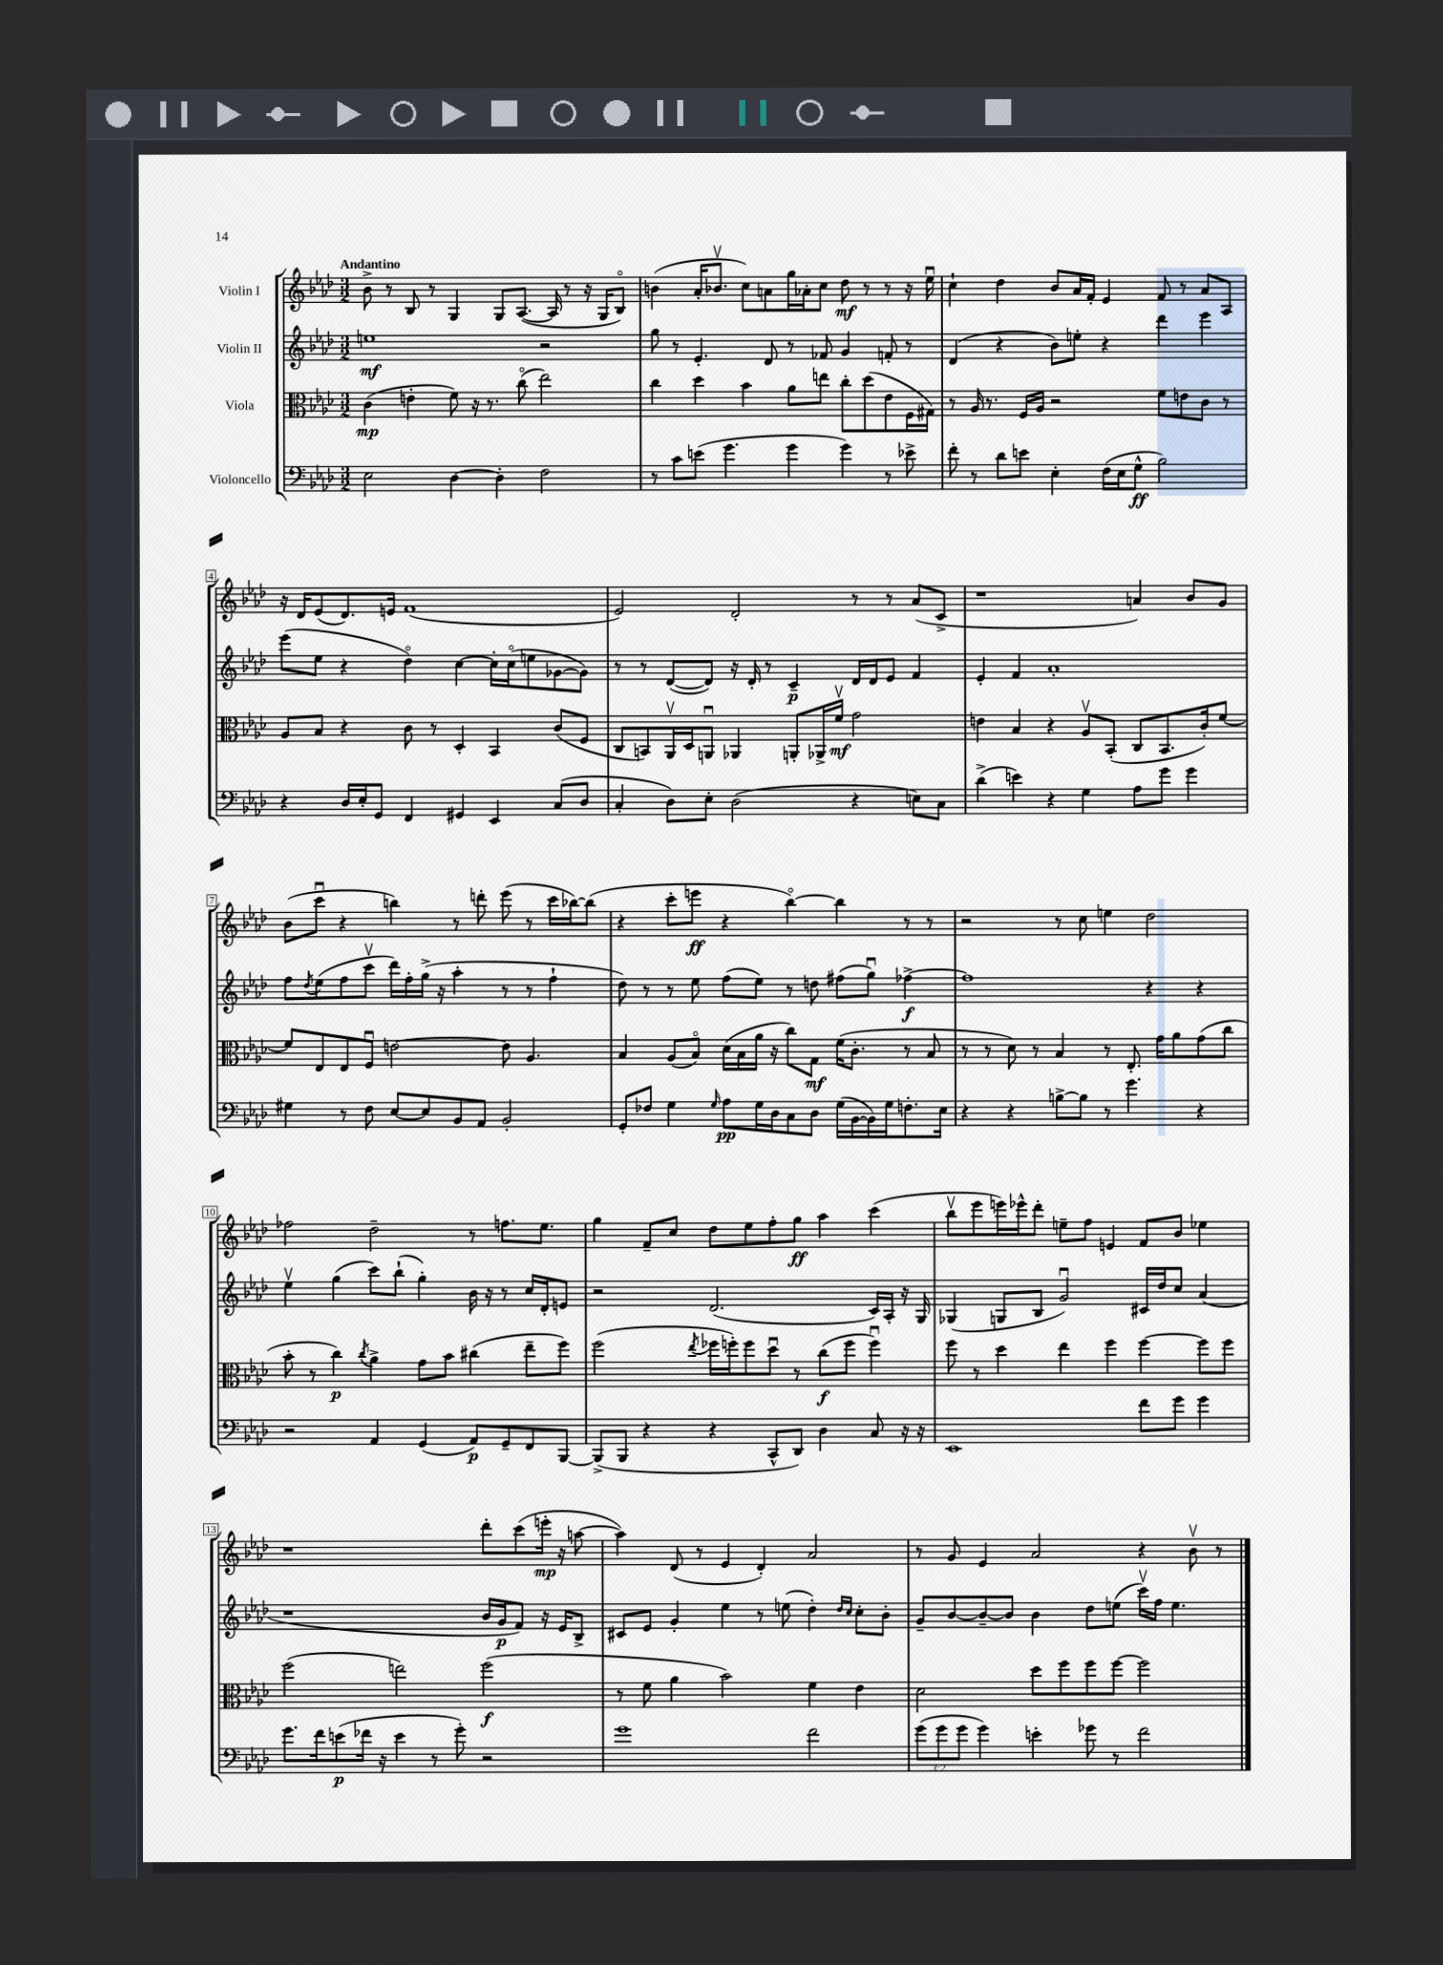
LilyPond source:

<<
\new StaffGroup <<
\new Staff = "s0" \with { instrumentName = "Violin I" } {
    \clef treble \key aes \major \numericTimeSignature \time 3/2 \tempo "Andantino"
    bes'8-> r8 bes8 r8 g4 g8 aes8.~( aes16 r8 r16 g16 bes8\flageolet) |
    b'4( aes'16-. bes'8.\upbow c''8) a'8 g''16 aes'16-. c''8 des''8\mf r8 r8 r16 ees''16\downbow |
    c''4-! des''4 bes'8 aes'16 f'16-. ees'4 f'8 r8 aes'8 aes8 |
    r16 des'16 ees'8( des'8.) e'16 f'1( |
    ees'2) des'2-. r8 r8 aes'8( c'8-> |
    r1 a'4) bes'8 g'8 |
    bes'8( c'''8\downbow r4 b''4) r8 d'''8-. ees'''8( r8 c'''16 bes''16~) bes''8( |
    r4 c'''8-. e'''8\ff r4 bes''4~\flageolet) bes''4 r8 r8 |
    r2 r8 c''8 e''4 des''2 |
    fes''2 des''2-- r8 f''8. ees''8. |
    g''4 f'8-- c''8 des''8 ees''8 f''8-. g''8\ff aes''4 c'''4( |
    bes''8\upbow ees'''8 e'''16) ees'''16-^ des'''8-. e''8-- f''8 e'4 f'8 bes'8 ees''4 |
    r1 des'''8-. c'''8( e'''16-.\mp r16 a''8~ |
    a''4) des'8( r8 ees'4 des'4-.) aes'2 |
    r8 g'8 ees'4 aes'2 r4 bes'8\upbow r8 \bar "|." |
}
\new Staff = "s1" \with { instrumentName = "Violin II" } {
    \clef treble \key aes \major \numericTimeSignature \time 3/2
    e''1\mf r2 |
    g''8 r8 ees'4.-. des'8 r8 fes'8 g'4 f'8-. r8 |
    des'4( r4 bes'8) e''8-. r4 des'''4 ees'''4 |
    ees'''8( ees''8 r4 des''4\flageolet) c''4~ c''16-. c''16\flageolet( e''8 ges'8~ ges'8) |
    r8 r8 des'8~( des'8) r16 des'16-. r8 c'4--\p des'16 des'16 ees'8 f'4 |
    ees'4-. f'4 aes'1-. |
    f''8 \acciaccatura { des''8 } ees''8( f''8 c'''8\upbow des'''16) f''16-. g''16->( r16 aes''4-. r8 r8 f''4-! |
    des''8) r8 r8 ees''8 f''8( ees''8) r8 d''8 fis''8( g''8\downbow) fes''4~->\f |
    fes''1 r4 r4 |
    ees''4\upbow g''4( c'''8) bes''8-!( g''4-.) bes'16 r16 r8 c''16 des'16-. e'8 |
    r2 des'2.( c'16) aes16-. r16 g16 |
    ges4( g8 bes8 g'2\downbow) cis'16 des''16 c''8 aes'4( |
    r1 bes'16 g'16\p f'8) r16 ees'16 bes8-> |
    cis'8 ees'8 g'4-. ees''4 r8 e''8( des''4-.) \grace { des''16 c''16 } c''8-. bes'8-. |
    g'8-- bes'8~ bes'8~-- bes'8 bes'4 des''8 e''8( c'''16\upbow) f''16 e''4. \bar "|." |
}
\new Staff = "s2" \with { instrumentName = "Viola" } {
    \clef alto \key aes \major \numericTimeSignature \time 3/2
    c'4\mp( e'4-. f'8) r16 r8. c''8\flageolet( ees''2) |
    c''4 des''4 bes'4 aes'8 e''8 c''8-. des''8( ees'8 f16 gis16) |
    r8 aes16 r8. f16 aes16 r2 f'8 e'8 c'8 r8 |
    aes8 bes8 r4 c'8 r8 des4-. bes,4 c'8( f8 |
    c8 b,8) aes,16\upbow des16 a,8\downbow aes,4 a,8-. aes,16-> f'16\upbow\mf g'2 |
    e'4 bes4 r4 aes8\upbow bes,8-.( c8 bes,8. c'16-.) f'8~ |
    f'8 ees8 ees8 f8\downbow e'2~ e'8 aes4. |
    bes4 aes8( bes8\flageolet) des'16( bes16 aes'16 r16 c''8) g8\mf f'16( c'8.-. r8 bes8 |
    r8 r8 des'8) r8 bes4 r8 ees8.-. g'16 aes'8 g'8( c''8 |
    bes'8-. r8 c''4\p) \acciaccatura { c''8 } aes'4-> g'8 bes'8 cis''4( ees''8-- f''8) |
    f''2( \acciaccatura { ees''8 } fes''16 f''16-.) f''8 des''8\downbow r8 c''8\f( f''8 f''4\downbow) |
    f''8 r8 des''4 ees''4 f''4 f''4~ f''8 f''8 |
    f''2( e''2) f''2\f( |
    r8 f'8 aes'4 bes'2) f'4 ees'4 |
    des'2 des''8 f''8 f''8 f''8~ f''2 \bar "|." |
}
\new Staff = "s3" \with { instrumentName = "Violoncello" } {
    \clef bass \key aes \major \numericTimeSignature \time 3/2 \override Staff.TupletNumber.text = #tuplet-number::calc-fraction-text
    ees2 des4~ des4-. f2 |
    r8 c'8 e'8( g'4. g'4 g'4) r8 ees'8-> |
    f'8-. r8 des'8 e'8 ees4-. f16( ees16 g8-^\ff bes2) |
    r4 des16 ees16-. g,8 f,4 gis,4 ees,4 c8( des8 |
    c4-. des8) ees8-. des2( r4 e8) c8 |
    des'4->( e'4) r4 g4 aes8 g'8 g'4 |
    gis4 r8 f8 ees8~ ees8 bes,8 aes,8 bes,2-. |
    g,8-. fes8 g4 \grace { g16 } aes8\pp g16 des16 c8 des8 g16( bes,16~ bes,16) g16 f8.-. ees16 |
    r4 r4 b8~-> b8 r8 g'4. r4 |
    r2 aes,4 g,4( aes,8\p) g,8-- f,8 bes,,8~ |
    bes,,8->( bes,,8 r4 r4 c,8-^ des,8) des4 c8 r16 r16 |
    ees,1 f'8 g'8 g'4 |
    g'8. f'16 e'8\p( fes'16 r16 e'4 r8 g'8-.) r2 |
    g'1 f'2 |
    \tuplet 3/2 { g'8( g'8 g'8 } g'4) e'4-. ges'8 r8 f'2 \bar "|." |
}
>>
>>
\layout { \context { \Score \override BarNumber.stencil = #(make-stencil-boxer 0.1 0.3 ly:text-interface::print) } }
